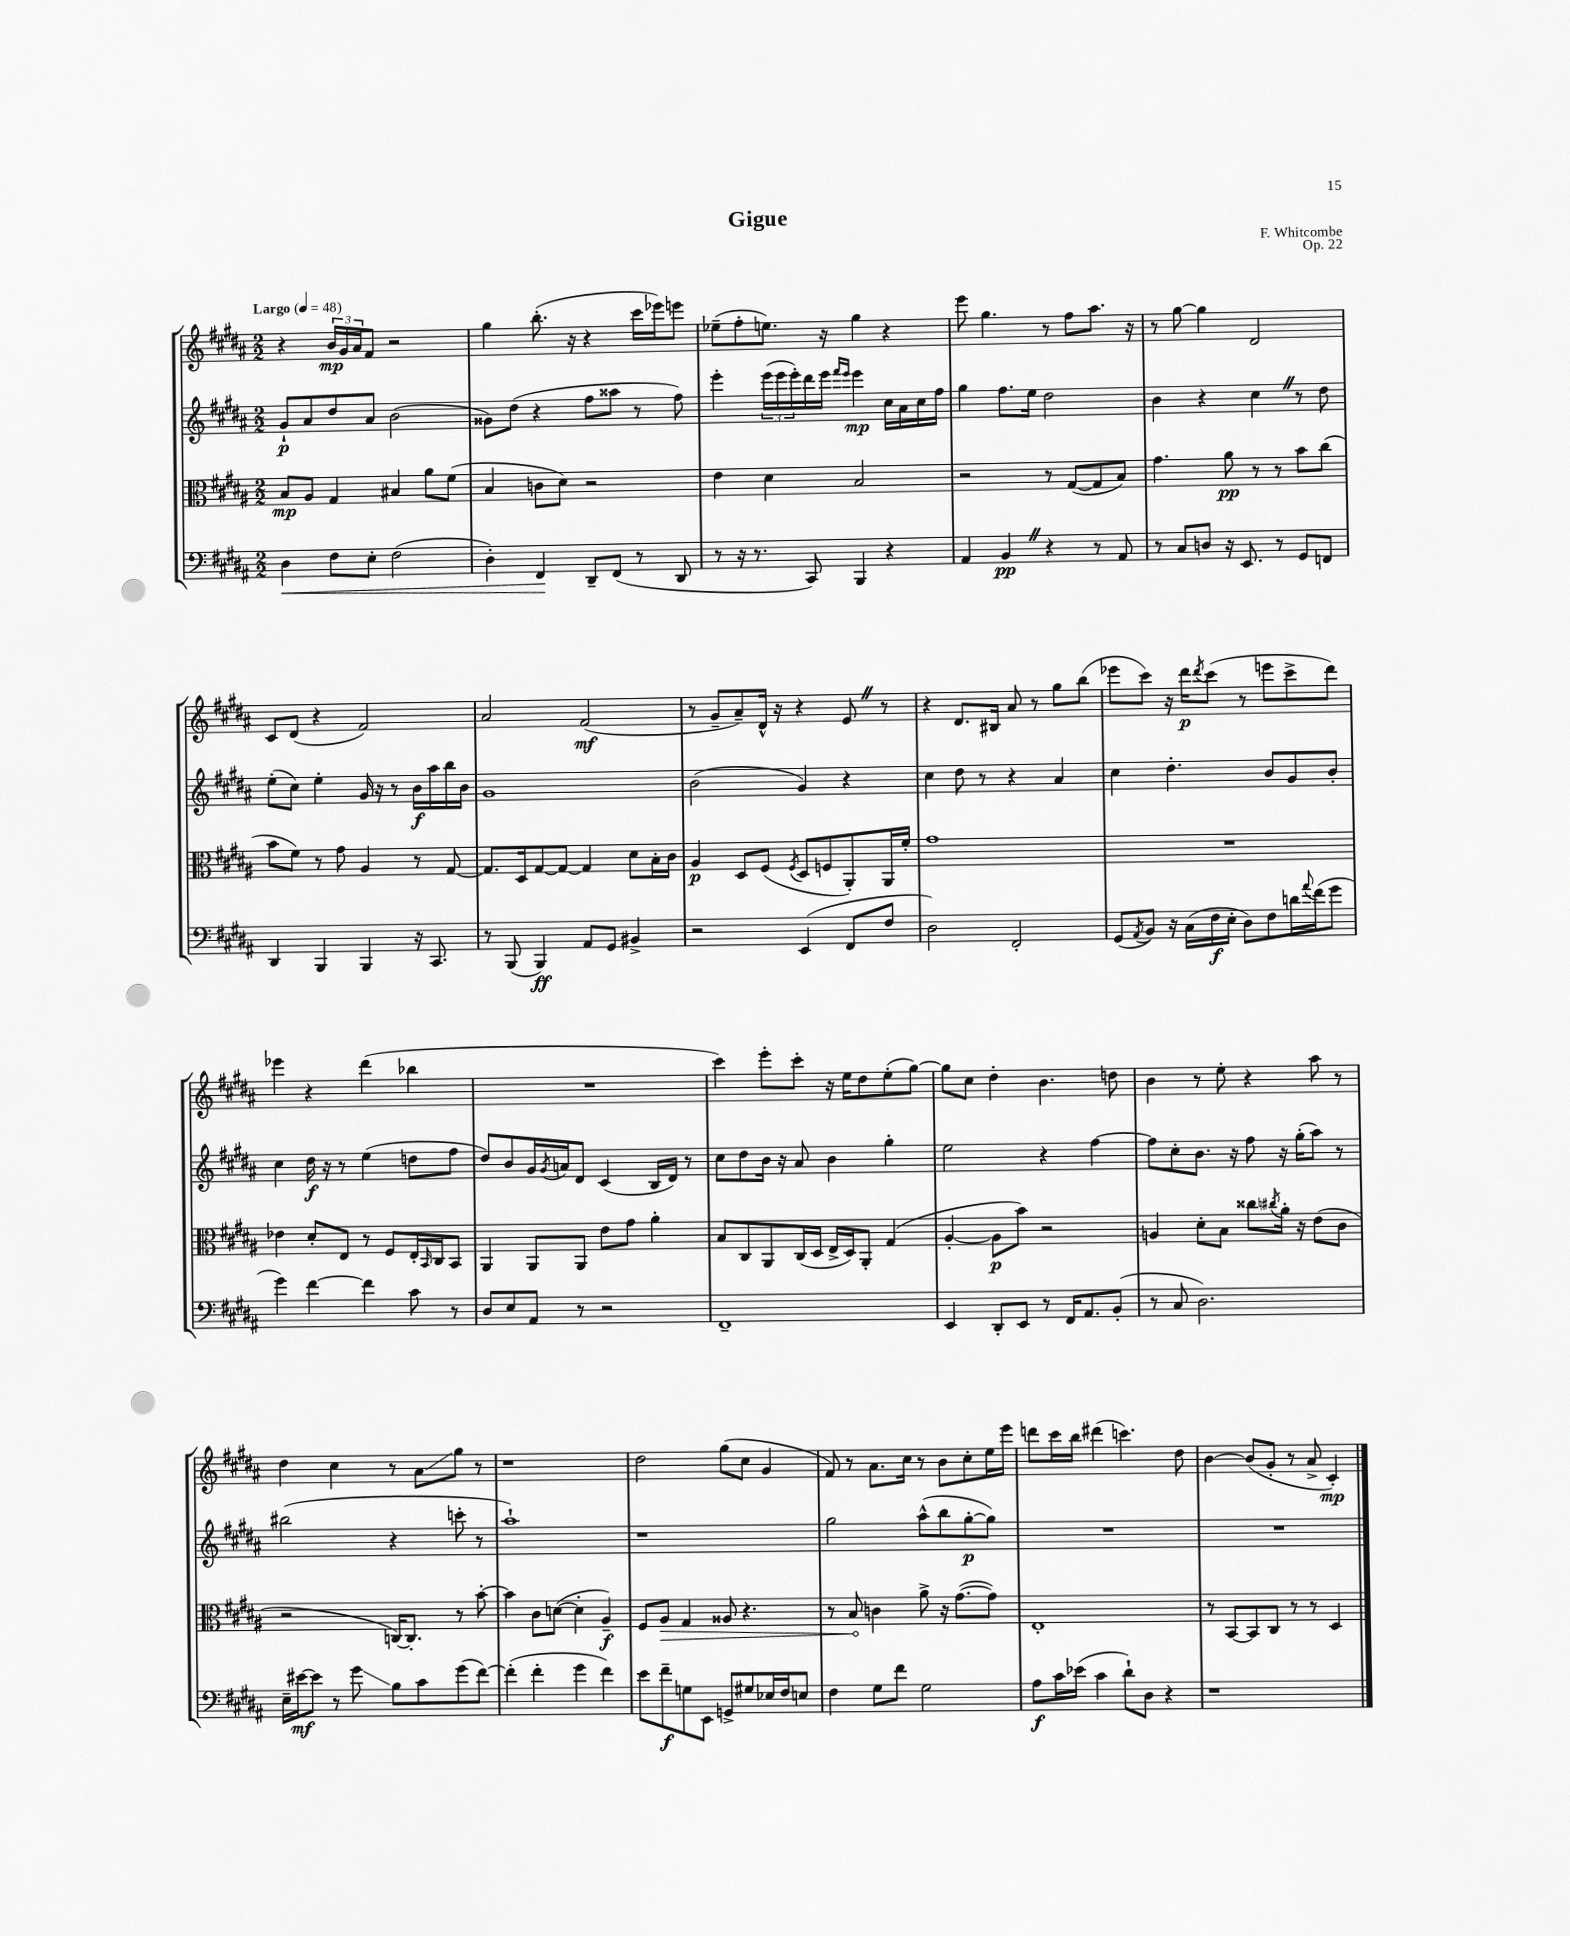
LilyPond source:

\header { title = "Gigue" composer = "F. Whitcombe" opus = "Op. 22" }
<<
\new StaffGroup <<
\new Staff = "s0" {
    \clef treble \key b \major \numericTimeSignature \time 2/2 \tempo "Largo" 4 = 48
    r4 \tuplet 3/2 { b'16\mp gis'16 ais'16 } fis'8 r2 |
    gis''4 b''8.-.( r16 r4 cis'''16 ees'''16) e'''8 |
    ees''8--( fis''8-. e''8.) r16 gis''4 r4 |
    e'''8 gis''4. r8 fis''8 ais''8. r16 |
    r8 gis''8~ gis''4 dis'2 |
    cis'8 dis'8( r4 fis'2) |
    ais'2 fis'2\mf( |
    r8 gis'8-- ais'8--) dis'16-^ r16 r4 e'8 \once \override BreathingSign.text = \markup { \musicglyph "scripts.caesura.straight" } \breathe r8 |
    r4 dis'8. bis16 ais'8 r8 gis''8 b''8( |
    ees'''8 cis'''8) r16 dis'''16\p \acciaccatura { dis'''8 } cis'''8( r8 e'''8 cis'''8-> dis'''8) |
    ees'''4 r4 dis'''4( bes''4 |
    R1 |
    cis'''4) e'''8-. cis'''8-. r16 e''16 dis''8 e''8-.( gis''8~) |
    gis''8 cis''8 dis''4-. b'4. d''8 |
    b'4 r8 e''8-. r4 ais''8 r8 |
    dis''4 cis''4 r8 ais'8\glissando gis''8 r8 |
    r1 |
    dis''2 gis''8( cis''8 gis'4 |
    fis'8) r8 ais'8. cis''16 r8 b'8 cis''8-. e''16 e'''16 |
    d'''8 cis'''16 b''16 dis'''4( c'''4.) dis''8 |
    b'4~ b'8( gis'8-. r8 ais'8-> cis'4-.\mp) \bar "|." |
}
\new Staff = "s1" {
    \clef treble \key b \major \numericTimeSignature \time 2/2
    gis'8-!\p ais'8 dis''8 ais'8 b'2( |
    gisis'8) dis''8( r4 fis''8 aisis''8 r8 fis''8) |
    e'''4-. \tuplet 3/2 { e'''16( e'''16 e'''16-.) } dis'''16 e'''16 \grace { fis'''16 e'''16 } e'''4\mp cis''16 ais'16 cis''16 fis''16 |
    gis''4 fis''8. e''16 dis''2 |
    b'4 r4 cis''4 \once \override BreathingSign.text = \markup { \musicglyph "scripts.caesura.straight" } \breathe r8 dis''8 |
    e''8-.( cis''8) e''4-. gis'16 r16 r8 b'16\f ais''16 b''16 b'16 |
    gis'1 |
    b'2( gis'4) r4 |
    cis''4 dis''8 r8 r4 ais'4 |
    cis''4 dis''4.-. b'8 gis'8 b'8-. |
    cis''4 dis''16\f r16 r8 e''4( d''8 fis''8 |
    dis''8) b'8 gis'16 \acciaccatura { gis'8 } a'16 dis'8 cis'4( b16 dis'16) r8 |
    cis''8 dis''8 b'16 r16 ais'8 b'4 gis''4-. |
    e''2 r4 fis''4~ |
    fis''8 cis''8-. b'8. r16 fis''8 r16 gis''16-.( ais''8) r8 |
    bis''2( r4 c'''8-. r8 |
    ais''1-!) |
    r1 |
    gis''2 ais''8-^( b''8 gis''8~-.\p gis''8) |
    R1 |
    R1 \bar "|." |
}
\new Staff = "s2" {
    \clef alto \key b \major \numericTimeSignature \time 2/2
    b8\mp ais8 gis4 bis4 ais'8 fis'8( |
    b4 c'8 dis'8) r2 |
    e'4 dis'4 b2 |
    r2 r8 gis8~( gis8 b8) |
    gis'4. ais'8\pp r8 r8 b'8 cis''8( |
    b'8 fis'8) r8 gis'8 ais4 r8 gis8~ |
    gis8. dis16 gis8~ gis8~ gis4 dis'8 b16-. cis'16 |
    ais4\p dis8 fis8( \acciaccatura { fis8 } dis8 f8 ais,8-.) ais,16 fis'16-. |
    gis'1 |
    R1 |
    ees'4 dis'8-. e8 r8 fis8 e16-. \grace { b,16 } cis16 b,8 |
    ais,4 ais,8 ais,8 e'8 gis'8 ais'4-. |
    b8 cis8 ais,8 cis16( dis16 e16-> dis16) ais,8-. gis4( |
    ais4~-. ais8\p b'8) r2 |
    a4 dis'8-. b8 cisis''8 \acciaccatura { cis''8 } ais'16-. r16 e'8( cis'8 |
    r2 c16~) c8.-. r8 b'8~-. |
    b'4 cis'8 d'8~( d'4-. ais4--\f) |
    fis8 \once \override Hairpin.circled-tip = ##t ais8\> gis4 aisis8 r4. |
    r8 b8\! c'4 ais'8-> r16 gis'8.~( gis'8) |
    e1-. |
    r8 b,8~ b,8 cis8 r8 r8 dis4 \bar "|." |
}
\new Staff = "s3" {
    \clef bass \key b \major \numericTimeSignature \time 2/2
    dis4\< fis8 e8-. fis2( |
    dis4-.) fis,4\! dis,8-- fis,8( r8 dis,8 |
    r8 r16 r8. cis,8) b,,4 r4 |
    ais,4 b,4\pp \once \override BreathingSign.text = \markup { \musicglyph "scripts.caesura.straight" } \breathe r4 r8 ais,8 |
    r8 cis8 d8 r16 e,8. r8 gis,8 f,8 |
    dis,4 b,,4 b,,4 r16 cis,8. |
    r8 b,,8( b,,4\ff) ais,8 gis,8 bis,4-> |
    r2 e,4( fis,8 fis8 |
    dis2) fis,2-. |
    gis,8( \acciaccatura { ais,8 } b,8) r16 cis16( fis16\f e16-. dis8) fis8 d'16 \appoggiatura { ais'8 } fis'16( gis'8 |
    gis'4) fis'4~ fis'4 cis'8 r8 |
    dis8 e8 ais,8 r8 r2 |
    fis,1-- |
    e,4 dis,8-. e,8 r8 fis,16 ais,8. b,8-.( |
    r8 cis8 dis2.) |
    e16-- eis'16~\mf eis'8 r8 gis'8\glissando b8 cis'8 gis'8( fis'8~) |
    fis'4-.( fis'4-. gis'4 fis'4) |
    e'8 fis'8--\f g8 e,8 g,8-> gis8 ees16 fis16 e8 |
    fis4 gis8 fis'8 gis2 |
    ais8\f cis'16 ees'16( cis'4 dis'8-!) dis8 r4 |
    r1 \bar "|." |
}
>>
>>
\layout { \context { \Score \remove "Bar_number_engraver" } }
